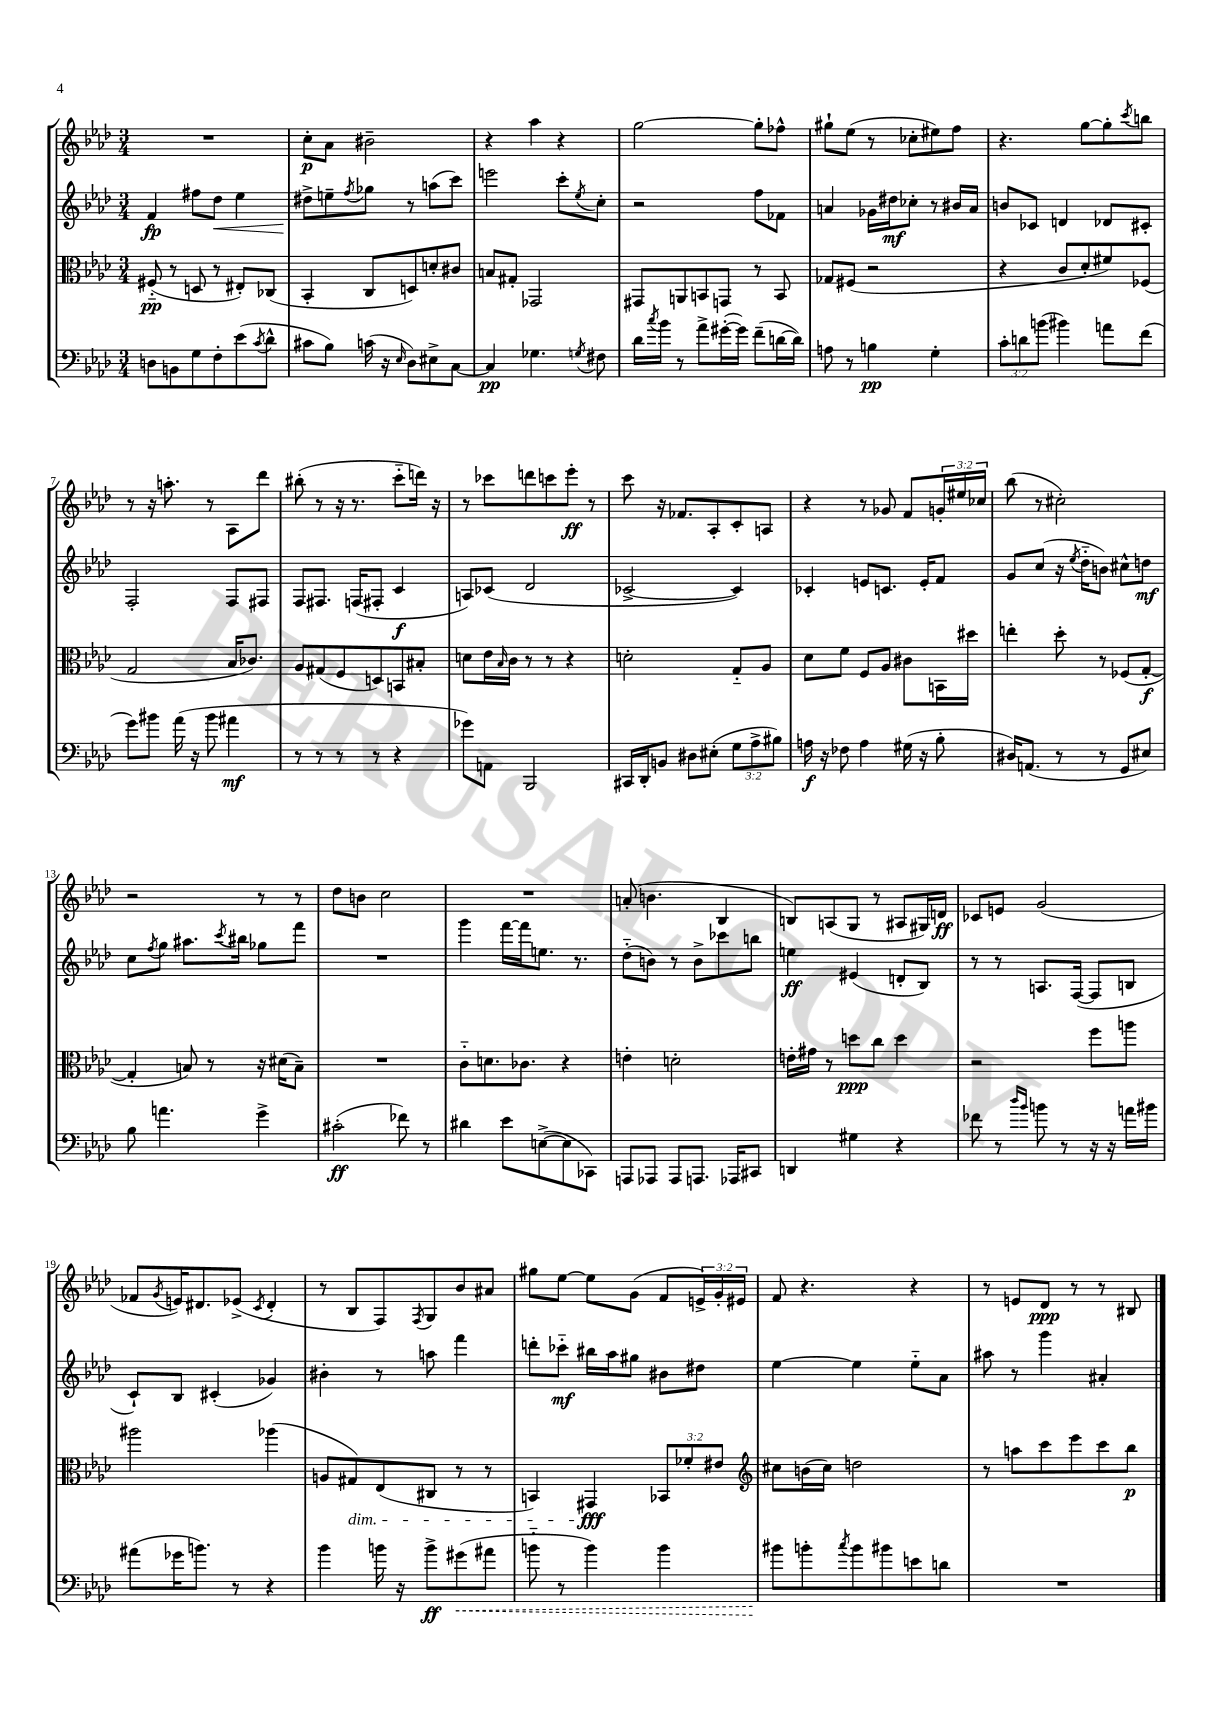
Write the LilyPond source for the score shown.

<<
\new StaffGroup <<
\new Staff = "s0" {
    \clef treble \key aes \major \numericTimeSignature \time 3/4 \override Staff.TupletNumber.text = #tuplet-number::calc-fraction-text
    R2. |
    c''8-.\p aes'8 bis'2-- |
    r4 aes''4 r4 |
    g''2~ g''8-. fes''8-^ |
    gis''8-! ees''8( r8 ces''8-. eis''8) f''8 |
    r4. g''8~ g''8-. \acciaccatura { c'''8 } b''8 |
    r8 r16 a''8.-. r8 aes8 des'''8 |
    bis''8-.( r8 r16 r8. c'''8-_ d'''16) r16 |
    r8 ces'''8 d'''8 c'''8 ees'''8-.\ff r8 |
    c'''8 r16 fes'8. aes8-. c'8-. a8 |
    r4 r8 ges'8 f'8 \tuplet 3/2 { g'16-. eis''16 ces''16 } |
    bes''8( r8 cis''2-.) |
    r2 r8 r8 |
    des''8 b'8 c''2 |
    R2. |
    a'8-.( b'4. bes4 |
    b8) a8( g8 r8 ais8 gis16) d'16\ff |
    ces'8 e'8 g'2( |
    fes'8 \acciaccatura { g'8 } e'16) dis'8. ees'8->( \acciaccatura { c'8 } dis'4-. |
    r8 bes8 f8) \acciaccatura { f8 } g8 bes'8 ais'8 |
    gis''8 ees''8~ ees''8 g'8( f'8 \tuplet 3/2 { e'16->) g'16-. eis'16 } |
    f'8 r4. r4 |
    r8 e'8 des'8\ppp r8 r8 bis8 \bar "|." |
}
\new Staff = "s1" {
    \clef treble \key aes \major \numericTimeSignature \time 3/4
    f'4\fp fis''8 des''8\< ees''4 |
    dis''8->\! e''8-- \acciaccatura { f''8 } ges''8 r8 a''8( c'''8) |
    e'''2 c'''8-. \acciaccatura { ees''8 } c''8-. |
    r2 f''8 fes'8 |
    a'4 ges'16 dis''16\mf ces''8-. r8 bis'16 a'16 |
    b'8 ces'8 d'4 des'8 cis'8-. |
    f2-. f8 fis8 |
    f8 fis8. f16( fis8-. c'4\f |
    a8) ces'8( des'2 |
    ces'2~-> ces'4) |
    ces'4-. e'8 c'8. e'16-. f'8 |
    g'8 c''8( r16 \acciaccatura { ees''8 } des''16-_ b'8) cis''8-^ d''8\mf |
    c''8 \acciaccatura { f''8 } g''8 ais''8. \acciaccatura { c'''8 } bis''16 ges''8 f'''8 |
    R2. |
    g'''4 f'''16~ f'''16 e''8. r8. |
    des''8-_( b'8) r8 b'8-> ces'''8 b''8 |
    e''4\ff eis'4( d'8-. bes8) |
    r8 r8 a8. f16~( f8 b8 |
    c'8-!) bes8 cis'4-.( ges'4) |
    bis'4-. r8 a''8 f'''4 |
    d'''8-. ces'''8-_\mf bis''16 aes''16 gis''8 bis'8 dis''8 |
    ees''4~ ees''4 ees''8-_ aes'8 |
    ais''8 r8 g'''4 ais'4-. \bar "|." |
}
\new Staff = "s2" {
    \clef alto \key aes \major \numericTimeSignature \time 3/4 \override Staff.TupletNumber.text = #tuplet-number::calc-fraction-text
    fis8-_\pp( r8 d8 r8 eis8-.) ces8( |
    bes,4-. c8 d8) d'8-. cis'8 |
    b8 gis8-. ges,2 |
    gis,8 a,8 b,8 g,8 r8 b,8 |
    ges8 fis8( r2 |
    r4 c'8 des'8-. fis'8) fes8( |
    g2 bes16 ces'8.) |
    aes8 gis8( f8 d8) b,8 bis8-. |
    d'8 ees'16 \grace { bes16 } c'16 r8 r8 r4 |
    d'2-. g8-_ aes8 |
    des'8 f'8 f8 aes8 cis'8 b,16 dis''16 |
    e''4-. des''8-. r8 fes8( g8~-.\f |
    g4-. b8) r8 r16 dis'16( b8--) |
    R2. |
    c'8-_ d'8. ces'8. r4 |
    e'4-. d'2-. |
    e'16-. gis'16 r8 d''8\ppp c''8 d''4 |
    r2 f''8 a''8 |
    ais''2 aes''4( |
    a8 gis8\dim) ees8( cis8 r8 r8 |
    b,4) gis,4\fff\! \tuplet 3/2 { bes,8 fes'8-. eis'8 } |
    \clef treble cis''8 b'16( cis''16) d''2 |
    r8 a''8 c'''8 ees'''8 c'''8 bes''8\p \bar "|." |
}
\new Staff = "s3" {
    \clef bass \key aes \major \numericTimeSignature \time 3/4 \override Staff.TupletNumber.text = #tuplet-number::calc-fraction-text
    d8 b,8 g8 f8-. ees'8( \acciaccatura { c'8 } des'8-^ |
    cis'8 bes8) c'16( r16 \grace { ees16 } des8) eis8-> c8~ |
    c4\pp ges4. \acciaccatura { g8 } fis8 |
    des'16 \acciaccatura { c''8 } bes'16 r8 aes'8-> gis'16~-.( gis'16) f'8--( d'16~ d'16) |
    a8 r8 b4\pp g4-. |
    \tuplet 3/2 { c'8-. d'8 b'8( } bis'4) a'8 f'8( |
    g'8) bis'8 aes'16( r16 bis'8 ais'4\mf |
    r8 r8 r8 r8 r4 |
    ges'8) a,8 bes,,2 |
    cis,16 des,16-. b,8 dis8 eis8-.( \tuplet 3/2 { g8 aes8-> bis8) } |
    a16\f r16 fes8 a4 gis16( r16 bes8-. |
    dis16) a,8.( r8 r8 g,8 eis8) |
    bes8 a'4. g'4-> |
    cis'2-.\ff( fes'8) r8 |
    dis'4 ees'8 e8~->( e8 ces,8) |
    a,,8 aes,,8 aes,,8 a,,8. aes,,16 cis,8 |
    d,4 gis4 r4 |
    fes'8 r8 \grace { des''16 bes'16 } b'8 r8 r16 r16 a'16 bis'16 |
    ais'8( ges'16 b'8.) r8 r4 |
    bes'4 b'16 r16 b'8->\ff \once \override Hairpin.style = #'dashed-line gis'8\<( ais'8 |
    b'8-_ r8 b'4) b'4 |
    bis'8\! b'8-. \acciaccatura { c''8 } b'8 bis'8 e'8 d'8 |
    R2. \bar "|." |
}
>>
>>
